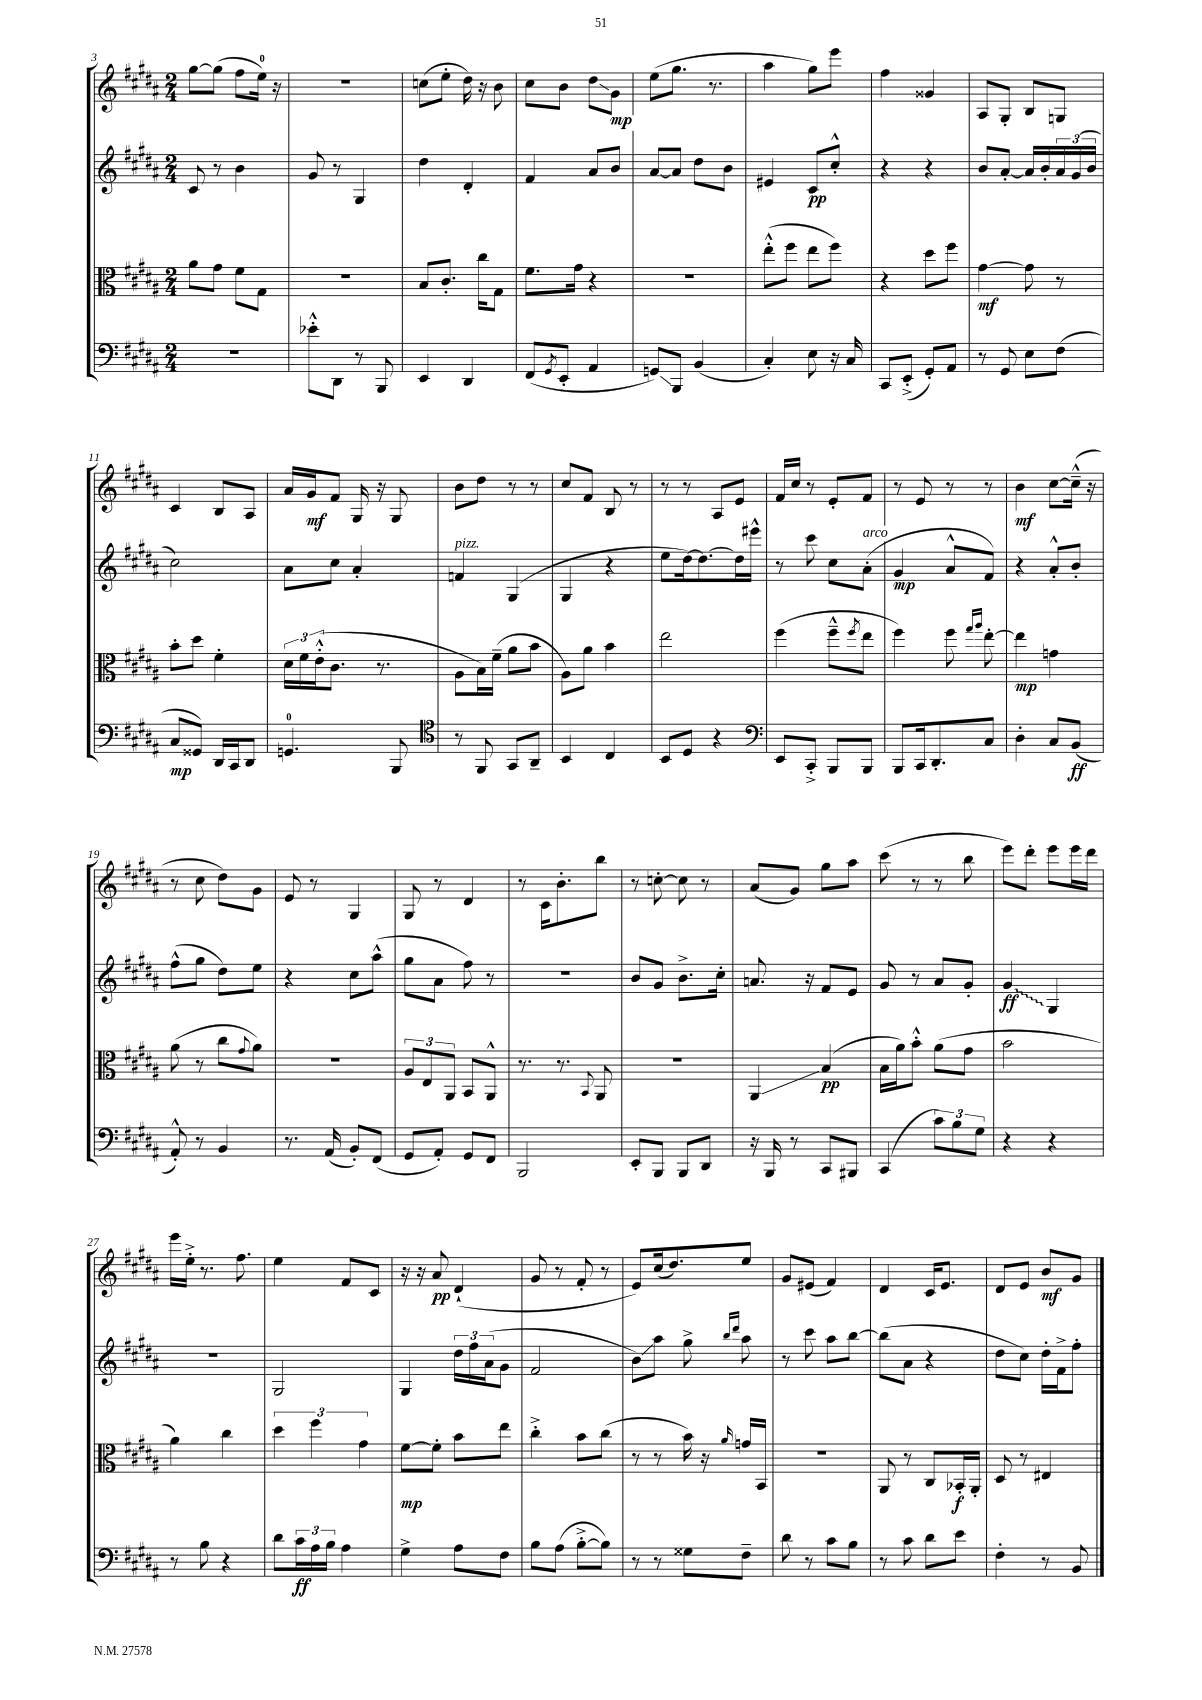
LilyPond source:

<<
\new StaffGroup <<
\new Staff = "s0" {
    \clef treble \key b \major \numericTimeSignature \time 2/4
    gis''8~ gis''8( fis''8 e''16-0) r16 |
    r2 |
    c''8( e''8-. dis''16) r16 b'8 |
    cis''8 b'8 dis''8\glissando gis'8\mp |
    e''8( gis''8. r8. |
    ais''4 gis''8) e'''8 |
    fis''4 gisis'4 |
    ais8 gis8-. b8 g8 |
    cis'4 b8 ais8 |
    ais'16 gis'16\mf fis'8 gis16 r16 gis8 |
    b'8 dis''8 r8 r8 |
    cis''8 fis'8 b8 r8 |
    r8 r8 ais8 e'8 |
    fis'16 cis''16 r8 e'8-. fis'8 |
    r8 e'8 r8 r8 |
    b'4\mf cis''8~ cis''16---^( r16 |
    r8 cis''8 dis''8) gis'8 |
    e'8 r8 gis4 |
    gis8 r8 dis'4 |
    r8 cis'16 b'8.-. b''8 |
    r8 c''8~-. c''8 r8 |
    ais'8( gis'8) gis''8 ais''8 |
    cis'''8( r8 r8 b''8 |
    e'''8) dis'''8-. e'''8 e'''16 dis'''16 |
    e'''16 e''16-.-> r8. fis''8. |
    e''4 fis'8 cis'8 |
    r16 r16 ais'8\pp dis'4-!( |
    gis'8 r8 fis'8-. r8 |
    e'8) cis''16( dis''8.) e''8 |
    gis'8 eis'8( fis'4) |
    dis'4 cis'16 e'8. |
    dis'8 e'8 b'8\mf gis'8 \bar "|." |
}
\new Staff = "s1" {
    \clef treble \key b \major \numericTimeSignature \time 2/4
    cis'8 r8 b'4 |
    gis'8 r8 gis4 |
    dis''4 dis'4-. |
    fis'4 ais'8 b'8 |
    ais'8~ ais'8 dis''8 b'8 |
    eis'4 cis'8\pp cis''8-.-^ |
    r4 r4 |
    b'8 ais'8~-. ais'16 b'16-. \tuplet 3/2 { ais'16 gis'16( b'16 } |
    cis''2) |
    ais'8 cis''8 ais'4-. |
    f'4^\markup { \italic "pizz." } gis4( |
    gis4 r4 |
    e''8 dis''16~) dis''8.~ dis''16 eis'''16-^ |
    r8 cis'''8 cis''8 ais'8-.^\markup { \italic "arco" }( |
    gis'4\mp ais'8-^ fis'8) |
    r4 ais'8-.-^ b'8-. |
    fis''8-^( gis''8 dis''8) e''8 |
    r4 cis''8 ais''8-^( |
    gis''8 ais'8 fis''8) r8 |
    r2 |
    b'8 gis'8 b'8.-> cis''16-. |
    a'8. r16 fis'8 e'8 |
    gis'8 r8 ais'8 gis'8-. |
    \once \override Glissando.style = #'zigzag gis'4\glissando\ff gis4 |
    r2 |
    gis2 |
    gis4 \tuplet 3/2 { dis''16 fis''16 ais'16( } gis'8 |
    fis'2 |
    b'8\glissando) ais''8 gis''8-> \grace { b''16 dis'''16 } ais''8 |
    r8 cis'''8 ais''8 b''8~ |
    b''8( ais'8 r4 |
    dis''8 cis''8) dis''16-. fis'16-> fis''8-. \bar "|." |
}
\new Staff = "s2" {
    \clef alto \key b \major \numericTimeSignature \time 2/4
    ais'8 gis'8 fis'8 gis8 |
    R2 |
    b8 cis'8.-. cis''16 gis8 |
    fis'8. gis'16 r4 |
    R2 |
    e''8-.-^( fis''8 e''8 fis''8) |
    r4 dis''8 fis''8 |
    gis'4~\mf gis'8 r8 |
    b'8-. dis''8 fis'4-. |
    \tuplet 3/2 { dis'16 fis'16 e'16-.-^( } cis'8. r8. |
    ais8 b16) fis'16--( ais'8 b'8 |
    ais8) ais'8 b'4 |
    e''2 |
    fis''4( fis''8---^ \acciaccatura { fis''8 } e''8 |
    fis''4) fis''8 \grace { gis''16 ais''16 } e''8~-. |
    e''4\mp g'4 |
    ais'8( r8 cis''8 \appoggiatura { gis'8 } ais'8) |
    r2 |
    \tuplet 3/2 { ais8 e8 ais,8 } b,8 ais,8-^ |
    r8. r8. \appoggiatura { b,8 } ais,8 |
    R2 |
    ais,4\glissando b4\pp( |
    b16 ais'16) b'8-.-^ ais'8( gis'8 |
    b'2 |
    ais'4) cis''4 |
    \tuplet 3/2 { dis''4 fis''4 gis'4 } |
    fis'8~\mp fis'8-. b'8 e''8 |
    cis''4-.-> b'8 cis''8( |
    r8 r8 b'16) r16 \grace { ais'16 } g'16 b,16 |
    r2 |
    ais,8 r8 cis8 bes,16-.\f ais,16-. |
    dis8 r8 eis4 \bar "|." |
}
\new Staff = "s3" {
    \clef bass \key b \major \numericTimeSignature \time 2/4
    r2 |
    ees'8-.-^ dis,8 r8 b,,8 |
    e,4 dis,4 |
    fis,8( \acciaccatura { gis,8 } e,8-. ais,4 |
    g,8\glissando) b,,8 b,4( |
    cis4-.) e8 r16 cis16 |
    cis,8 e,8-.->( gis,8-.) ais,8 |
    r8 gis,8 e8 fis8( |
    cis8\mp gisis,8) dis,16 cis,16 dis,8 |
    g,4.-0 b,,8 |
    \clef tenor r8 fis,8 gis,8 ais,8-- |
    b,4 cis4 |
    b,8 dis8 r4 |
    \clef bass e,8 cis,8-.-> b,,8 b,,8 |
    b,,8 cis,16 dis,8.-. cis8 |
    dis4-. cis8 b,8\ff( |
    ais,8-.-^) r8 b,4 |
    r8. ais,16( b,8-.) fis,8( |
    gis,8 ais,8-.) gis,8 fis,8 |
    b,,2 |
    e,8-. b,,8 b,,8 dis,8 |
    r16 b,,16 r8 cis,8 bis,,8 |
    cis,4( \tuplet 3/2 { cis'8) b8 gis8 } |
    r4 r4 |
    r8 b8 r4 |
    dis'8 \tuplet 3/2 { cis'16\ff ais16 b16 } ais4 |
    gis4-> ais8 fis8 |
    b8 ais8( b8~-.-> b8) |
    r8 r8 gisis8 fis8-- |
    dis'8 r8 cis'8 b8 |
    r8 cis'8 dis'8 e'8 |
    fis4-. r8 b,8 \bar "|." |
}
>>
>>
\layout { \context { \Score currentBarNumber = #3 } }
